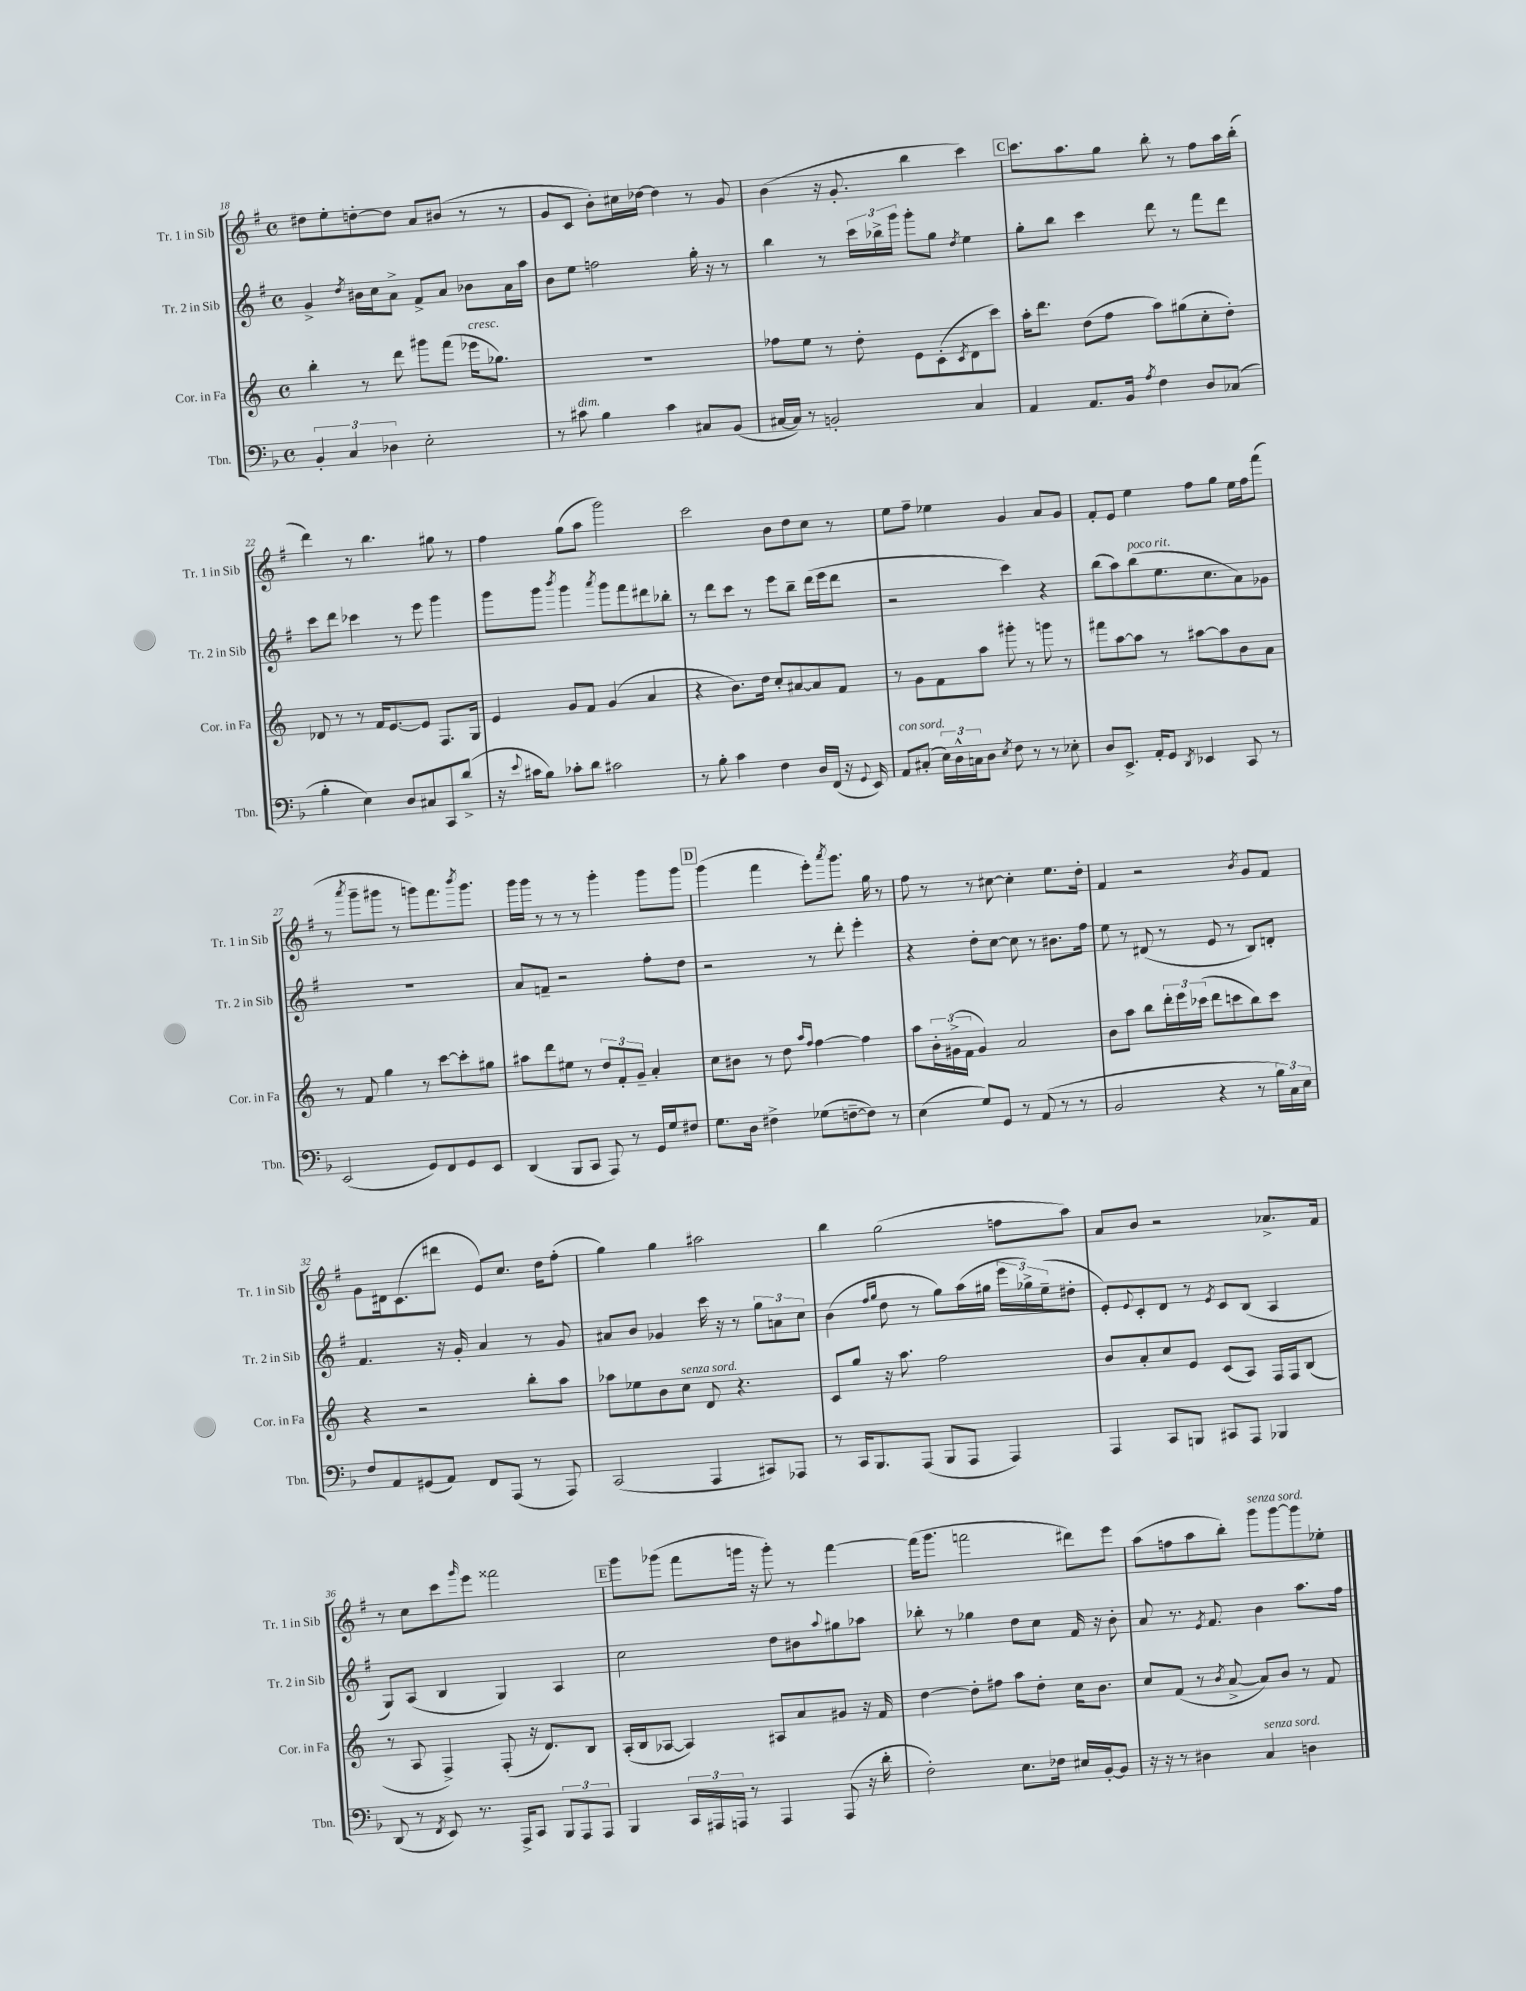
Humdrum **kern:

**kern	**kern	**kern	**kern
*staff4	*staff3	*staff2	*staff1
*clefF4	*clefG2	*clefG2	*clefG2
*k[b-]	*k[]	*k[f#]	*k[f#]
*M4/4	*M4/4	*M4/4	*M4/4
*met(c)	*met(c)	*met(c)	*met(c)
6BB-'	4bb'	4g^	8dd#
.	.	.	8ee'
6C	.	.	.
.	.	8qdd	.
.	8r	16b#	[8dd'
.	.	16cc	.
6D-	.	.	.
.	8ddd	8a^	8dd]
2E'	8ggg#	8f#^	8a
.	(8fff	8a	(8b#
.	16eee-	8b-	8r
.	8.gg-)	.	.
.	.	16a	8r
.	.	16aa	.
=	=	=	=
8r	1r	8b	8g
8c#	.	8ee	8c
4B-	.	2ff	8b')
.	.	.	16cc#
.	.	.	[16dd-
4c#	.	.	4dd-]
8C#	.	16gg'	8r
.	.	16r	.
(8BB-	.	8r	8g
=	=	=	=
[16C#	8ff-	4bb	(4b
16C#])	.	.	.
8r	8ee	.	.
2BB'	8r	8r	16r
.	.	.	8.g'
.	8dd'	24ccc	.
.	.	24bb-^	.
.	.	24ggg	.
.	8e	8ggg'	4bb
.	(8c'	8gg	.
.	8qc	8qdd	.
4C#	8d	4ee	4ccc)
.	8ccc)	.	.
=	=	=	=
4AA	16aa'	8gg'	8.ccc
.	8.ddd	.	.
.	.	8bb	.
.	.	.	8.aa
8.AA	(8dd	4ccc	.
.	8ff	.	8gg
16BB-	.	.	.
8qA	.	.	.
4F	8aa)	8ddd	8bb'
.	(8gg#	8r	8r
8D	8cc'	8fff#	8ff#
(8C-	8dd')	8ddd	16aa
.	.	.	(16bb'
=	=	=	=
4B-'	8d-	8ccc	4ddd)
.	8r	8ddd	.
4E)	8r	4ccc-	8r
.	16f	.	4.bb
.	[8.e	.	.
8D	.	8r	.
8C#	8e]	8eee	.
8CC	8.F	4ggg	8gg#
(8d^	.	.	8r
.	16G	.	.
=	=	=	=
16r	4e	8ggg	4ff#
8qqe	.	.	.
16c#	.	.	.
8B-)	.	8ggg	.
.	.	8qbbb	.
8c-'	8g	4ggg	(8gg
8d	8f	.	8aa
.	.	8qaaa	.
2c#	(4g	8ggg	2ggg)
.	.	8fff#	.
.	4a	8ddd#	.
.	.	8bb-'	.
=	=	=	=
8r	4r	8r	2ccc
8B-'	.	8ddd	.
4c	8.b)	8ccc	.
.	.	8r	.
.	16dd	.	.
4F	8cc'	8eee	8b
.	[8a#	8bb~	8dd
16D	8a#]	(16ddd	8cc
(16FF	.	16eee	.
16r	8f	8ddd	8r
8qqGG	.	.	.
16EE)	.	.	.
=	=	=	=
8AA	8r	2r	8ee
(8C#'	8g	.	8ff#~
24E)	8f	.	4ee-
24D^^	.	.	.
24C	.	.	.
8D	8aa	.	.
8qE	.	.	.
8F	8ggg#'	4ccc)	4g
8r	8r	.	.
8r	8ggg	4r	8a
8E-'	8r	.	8g
=	=	=	=
8D	8fff#	(8bb	8f#'
8.EE^	[8aa	8aa)	8e
.	8aa]	(8bb	4ee
16AA'	.	.	.
8GG	8r	8.ee	.
8qDD	.	.	.
4EE-	[8aa#	.	8ff#
.	.	8.cc	.
.	8aa#]	.	8gg
8CC	8b	8a)	16ee
.	.	.	16ff#
8r	8a	8g-	(8fff#
=	=	=	=
(2EE	8r	1r	8r
.	.	.	8qaaa
.	8f	.	8ggg~
.	4gg	.	8ggg#
.	.	.	8r
8GG)	8r	.	8ggg)
8FF	[8ccc	.	8.fff#
8GG	8ccc']	.	.
.	.	.	8qbbb
.	.	.	8.ggg
8EE	8gg#	.	.
=	=	=	=
(4DD	8aa#	8a	16ggg
.	.	.	16ggg
.	8ddd	8f~	8r
8BBB-	8ee#	2r	8r
8CC	8r	.	8r
8AAA)	12dd	.	4ggg'
.	12f'	.	.
8r	.	.	.
.	12g~	.	.
16GG	4a'	8ff#'	8ggg
16G	.	.	.
8F#	.	8dd	8ggg
=	=	=	=
8.G	8cc	2r	(4ggg
.	8b#	.	.
16D	.	.	.
4F#^	8r	.	4fff#
.	8dd	.	.
.	16qqaa	.	.
.	16qqff	.	.
(8G-	[4ff	8r	8eee')
.	.	.	8qaaa
[8F~	.	8ddd'	8.ggg
8F])	4ff]	4eee'	.
.	.	.	16gg
8r	.	.	8r
=	=	=	=
(4E	8aa	4r	8ff#
.	24b'	.	8r
.	(24g#^	.	.
.	24f	.	.
8G)	4g#)	8dd'	8r
8GG	.	[8cc	[8cc#
8r	2a	8cc]	4cc#']
(8AA	.	8r	.
8r	.	8.b#	8.ee
8r	.	.	.
.	.	16ff#	16dd'
=	=	=	=
2BB-	8b	8ee	4f#
.	8aa	8r	.
.	8bb	(8d#	2r
.	24ddd'	8r	.
.	24eee	.	.
.	(24ccc-	.	.
4r	8ddd	8e	.
.	8ccc	8r	.
.	.	.	8qb
8r	8bb)	8B)	8g
24B-)	8ccc	8d'	8f#
24C	.	.	.
24E	.	.	.
=	=	=	=
8F	4r	4.f#	8g
8AA	.	.	16d#
.	.	.	(8.c
(8GG#	2r	.	.
8AA)	.	16r	8ddd#
.	.	16g'	.
8FF	.	4a	8e)
(8AAA	.	.	8.cc
8r	8bb'	8r	.
.	.	.	16dd
8AAA)	8aa	8g	(8ff#'
=	=	=	=
(2CC	8aa-	8a#	4gg)
.	8ee-	8b	.
.	8b	4g-	4gg
.	8cc	.	.
4AAA	8d	16ccc	2aa#
.	.	16r	.
.	4.r	8r	.
8CC#)	.	12gg	.
.	.	12a	.
8AAA-	.	.	.
.	.	12cc	.
=	=	=	=
8r	8c	(4b	4bb
16CC	8gg	.	.
8.BBB-	.	.	.
.	.	16qqff#	.
.	.	16qqgg	.
.	16r	8dd	(2gg
.	8.aa	.	.
(8AAA	.	8r	.
8BBB-	2ff	8gg)	.
8AAA	.	(16aa	.
.	.	16gg#	.
4AAA)	.	24eee	8ff
.	.	24gg-^)	.
.	.	(24ee~	.
.	.	8dd#'	8aa)
=	=	=	=
4AAA	8b	8e')	8a
.	.	8qqe	.
.	8a'	8c'	8b
8CC	8cc	8d	2r
8BBB	8e	8r	.
.	.	8qe	.
8CC#	(8c	8c	.
8AAA	8A)	(8B	.
4BBB-	16F	4A	8.a-^
.	16F	.	.
.	(8B	.	.
.	.	.	16f#
=	=	=	=
(8DD	8r	8G)	8r
8r	8A	(8A	8cc
8qFF	.	.	.
8EE)	4F^)	4B	8ccc
.	.	.	16qqggg
8.r	.	.	8eee
.	(8F'	4G)	2fff##
16AAA^	.	.	.
8CC	16r	.	.
.	8.d)	.	.
12BBB-	.	4A	.
12AAA	.	.	.
.	8B	.	.
12AAA	.	.	.
=	=	=	=
4BBB-	(16A'	2cc	8ggg
.	16B	.	.
.	[8A-	.	(8ggg-
24CC	4A-])	.	8fff#
24AAA#	.	.	.
24AAA	.	.	.
8r	.	.	16ggg
.	.	.	16r
4AAA	8A#	8dd	8ggg')
.	8a	8b#	8r
.	.	8qqaa	.
(8AAA	8g#	8gg#	[4fff#
16r	16r	8aa-	.
16d'	16f	.	.
=	=	=	=
2F')	[4dd	8bb-'	(16fff#]
.	.	.	8.ggg
.	.	8r	.
.	8dd']	4gg-	2fff
.	8ff#	.	.
8.E	8aa	8dd	.
.	8dd'	8cc	.
16F-	.	.	.
16E#	16cc	16f#	8ddd#)
[16BB-'	8.b	16r	.
8BB-]	.	8b'	8eee
=	=	=	=
16r	8cc	8a	(8aa
16r	.	.	.
8r	(8f	8.r	8ff
4D#	8r	.	8aa
.	.	8qe	.
.	.	8.f#	.
.	8qb	.	.
.	[8a^	.	8bb')
4C	8a])	4b	8ggg
.	8b	.	[8ggg
4D	8r	8.aa	8ggg]
.	8f	.	8ee-'
.	.	16ff#	.
==	==	==	==
*-	*-	*-	*-
